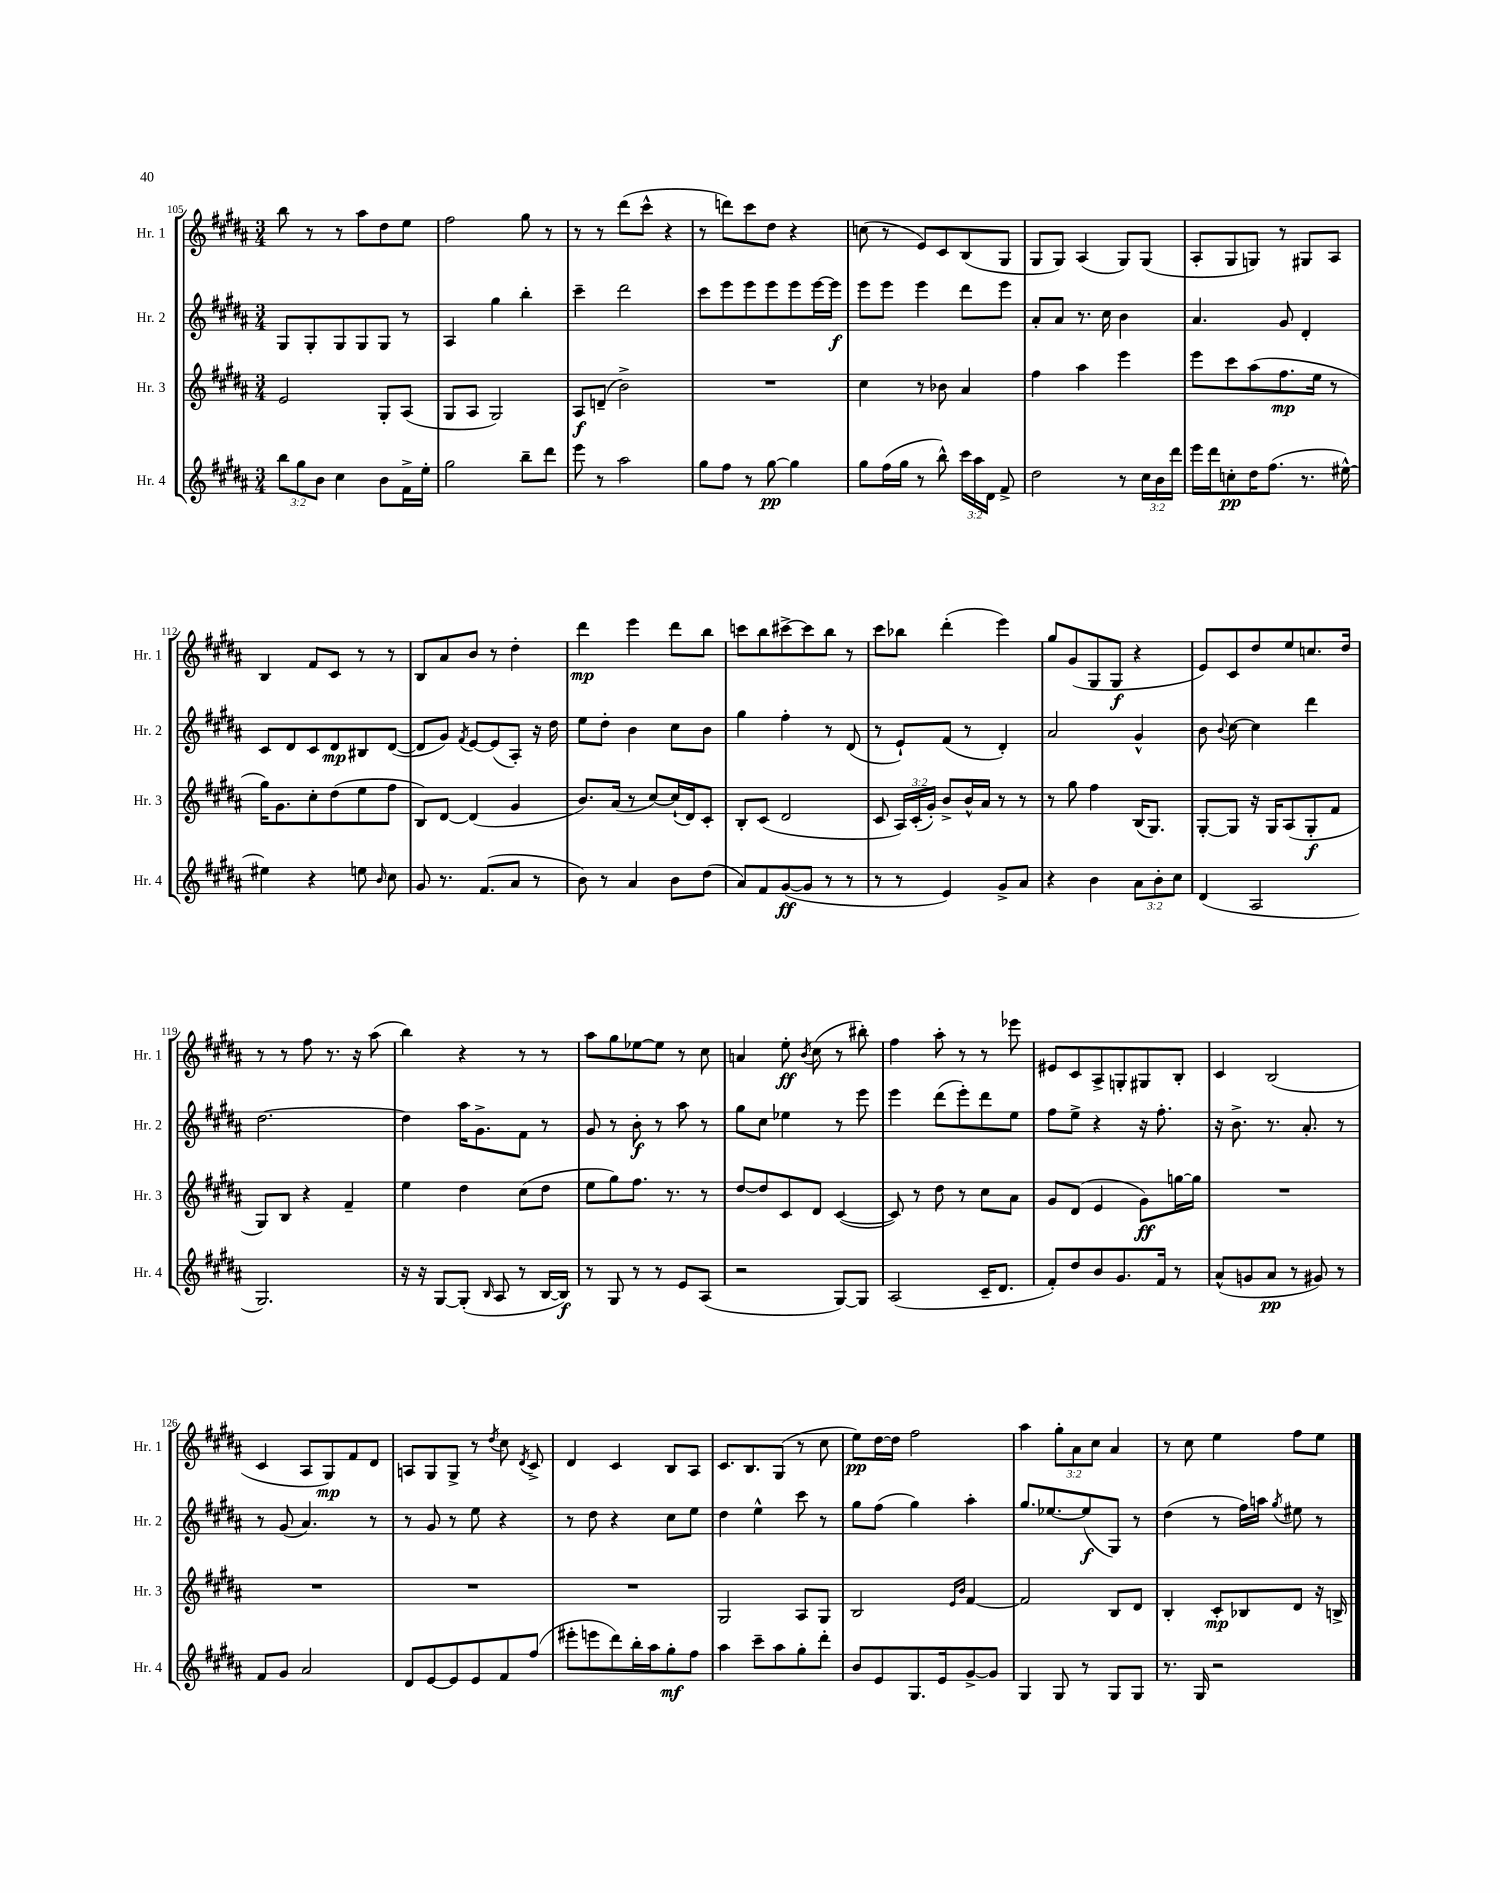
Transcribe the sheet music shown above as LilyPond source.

<<
\new StaffGroup <<
\new Staff = "s0" \with { instrumentName = "Hr. 1" shortInstrumentName = "Hr. 1" } {
    \clef treble \key b \major \numericTimeSignature \time 3/4 \override Staff.TupletNumber.text = #tuplet-number::calc-fraction-text
    \autoBeamOff b''8 r8 r8 ais''8[ dis''8 e''8] |
    fis''2 gis''8 r8 |
    r8 r8 dis'''8[( cis'''8]-^ r4 |
    r8 d'''8[) cis'''8 dis''8] r4 |
    c''8( r8 e'8[) cis'8 b8( gis8] |
    gis8[ gis8]) ais4( gis8[) gis8]( |
    ais8[-. gis8 g8]) r8 gis8[ ais8] |
    b4 fis'8[ cis'8] r8 r8 |
    b8[ ais'8 b'8] r8 dis''4-. |
    dis'''4\mp e'''4 dis'''8[ b''8] |
    c'''8[ b''8 cis'''8~-> cis'''8 b''8] r8 |
    cis'''8[ bes''8] dis'''4-.( e'''4) |
    gis''8[ gis'8( gis8 gis8]\f r4 |
    e'8[) cis'8 dis''8 e''8 c''8. dis''16] |
    r8 r8 fis''8 r8. r16 ais''8( |
    b''4) r4 r8 r8 |
    ais''8[ gis''8 ees''8~ ees''8] r8 cis''8 |
    a'4 e''8-.\ff \acciaccatura { b'8 } cis''8( r8 bis''8-.) |
    fis''4 ais''8-. r8 r8 ees'''8 |
    eis'8[ cis'8 ais8-> g8-. gis8 b8]-. |
    cis'4 b2( |
    cis'4 ais8[ gis8\mp) fis'8 dis'8] |
    a8[ gis8 gis8]-> r8 \acciaccatura { dis''8 } cis''8 \acciaccatura { dis'8 } cis'8-> |
    dis'4 cis'4 b8[ ais8] |
    cis'8.[ b8. gis8]( r8 cis''8 |
    e''8[\pp) dis''16~ dis''16] fis''2 |
    ais''4 \tuplet 3/2 { gis''8[-. ais'8 cis''8] } ais'4 |
    r8 cis''8 e''4 fis''8[ e''8] \bar "|." |
}
\new Staff = "s1" \with { instrumentName = "Hr. 2" shortInstrumentName = "Hr. 2" } {
    \clef treble \key b \major \numericTimeSignature \time 3/4
    \autoBeamOff gis8[ gis8-. gis8 gis8 gis8] r8 |
    ais4 gis''4 b''4-. |
    cis'''4-- dis'''2 |
    cis'''8[ e'''8 e'''8 e'''8 e'''8 e'''16~ e'''16]\f |
    e'''8[ e'''8] e'''4 dis'''8[ e'''8] |
    ais'8[-. ais'8] r8. cis''16 b'4 |
    ais'4. gis'8 dis'4-. |
    cis'8[ dis'8 cis'8 dis'8\mp bis8 dis'8]~( |
    dis'8[ gis'8]) \acciaccatura { fis'8 } e'8[~ e'8( ais8]-.) r16 dis''16 |
    e''8[ dis''8]-. b'4 cis''8[ b'8] |
    gis''4 fis''4-. r8 dis'8( |
    r8 e'8[-!) fis'8]( r8 dis'4-.) |
    ais'2 gis'4-^ |
    b'8 \appoggiatura { b'8 } cis''8~ cis''4 dis'''4 |
    dis''2.~ |
    dis''4 ais''16[ gis'8.-> fis'8] r8 |
    gis'8 r8 b'8-.\f r8 ais''8 r8 |
    gis''8[ cis''8] ees''4 r8 e'''8 |
    e'''4 dis'''8[( e'''8-.) dis'''8 e''8] |
    fis''8[ e''8]-> r4 r16 fis''8.-. |
    r16 b'8.-> r8. ais'8.-. r8 |
    r8 gis'8( ais'4.) r8 |
    r8 gis'8 r8 e''8 r4 |
    r8 dis''8 r4 cis''8[ e''8] |
    dis''4 e''4-^ cis'''8 r8 |
    gis''8[ fis''8]( gis''4) ais''4-. |
    gis''8.[ ees''8.~ ees''8\f( gis8]) r8 |
    dis''4( r8 fis''16[) a''16] \acciaccatura { gis''8 } eis''8 r8 \bar "|." |
}
\new Staff = "s2" \with { instrumentName = "Hr. 3" shortInstrumentName = "Hr. 3" } {
    \clef treble \key b \major \numericTimeSignature \time 3/4 \override Staff.TupletNumber.text = #tuplet-number::calc-fraction-text
    \autoBeamOff e'2 gis8[-. ais8]( |
    gis8[ ais8] gis2) |
    ais8[\f d'8]--( b'2->) |
    R2. |
    cis''4 r8 bes'8 ais'4 |
    fis''4 ais''4 e'''4 |
    e'''8[ cis'''8 ais''8( fis''8.\mp e''16] r8 |
    gis''16[) gis'8. cis''8-. dis''8( e''8 fis''8] |
    b8[) dis'8]~ dis'4( gis'4 |
    b'8.[) ais'16]( r8 cis''8[~) cis''16-!( dis'16) cis'8]-. |
    b8[-. cis'8]( dis'2 |
    cis'8 \tuplet 3/2 { ais16[) cis'16-.( gis'16]-.) } b'8[-> b'16-^ ais'16] r8 r8 |
    r8 gis''8 fis''4 b16[( gis8.]) |
    gis8[~-. gis8] r16 gis16[ ais8( gis8-.\f fis'8] |
    gis8[) b8] r4 fis'4-- |
    e''4 dis''4 cis''8[( dis''8] |
    e''8[ gis''8) fis''8.] r8. r8 |
    dis''8[~ dis''8 cis'8 dis'8] cis'4~( |
    cis'8) r8 dis''8 r8 cis''8[ ais'8] |
    gis'8[ dis'8]( e'4 gis'8[\ff) g''16~ g''16] |
    R2. |
    R2. |
    R2. |
    R2. |
    gis2 ais8[ gis8] |
    b2 \grace { e'16[ b'16] } fis'4~ |
    fis'2 b8[ dis'8] |
    b4-. cis'8[-.\mp bes8 dis'8] r16 b16-> \bar "|." |
}
\new Staff = "s3" \with { instrumentName = "Hr. 4" shortInstrumentName = "Hr. 4" } {
    \clef treble \key b \major \numericTimeSignature \time 3/4 \override Staff.TupletNumber.text = #tuplet-number::calc-fraction-text
    \autoBeamOff \tuplet 3/2 { b''8[ gis''8 b'8] } cis''4 b'8[ fis'16-> e''16]-. |
    gis''2 b''8[-- dis'''8] |
    e'''8 r8 ais''2 |
    gis''8[ fis''8] r8 gis''8~\pp gis''4 |
    gis''8[ fis''16( gis''16] r8 b''8-^) \tuplet 3/2 { cis'''16[ ais''16 dis'16] } fis'8-> |
    dis''2 r8 \tuplet 3/2 { cis''16[ b'16 dis'''16] } |
    e'''16[ dis'''16 c''8-.\pp dis''16 fis''8.]( r8. eis''16~-^) |
    eis''4 r4 e''8 \grace { b'16 } cis''8 |
    gis'8 r8. fis'8.[( ais'8] r8 |
    b'8) r8 ais'4 b'8[ dis''8]( |
    ais'8[) fis'8 gis'8~\ff( gis'8] r8 r8 |
    r8 r8 e'4) gis'8[-> ais'8] |
    r4 b'4 \tuplet 3/2 { ais'8[ b'8-. cis''8] } |
    dis'4( ais2 |
    gis2.) |
    r16 r16 gis8[~ gis8]-.( \grace { b16 } ais8 r8 b16[~ b16]\f) |
    r8 gis8 r8 r8 e'8[ ais8]( |
    r2 gis8[~) gis8] |
    ais2( cis'16[-- dis'8.] |
    fis'8[-.) dis''8 b'8 gis'8. fis'16] r8 |
    ais'8[-^( g'8 ais'8]\pp r8 gis'8) r8 |
    fis'8[ gis'8] ais'2 |
    dis'8[ e'8~ e'8 e'8 fis'8 fis''8]( |
    eis'''8[-. e'''8 dis'''8) b''16-. ais''16 gis''8-.\mf fis''8] |
    ais''4 cis'''8[-- ais''8 gis''8-. dis'''8]-. |
    b'8[ e'8 gis8. e'16 gis'8~-> gis'8] |
    gis4 gis8 r8 gis8[ gis8] |
    r8. gis16 r2 \bar "|." |
}
>>
>>
\layout { \context { \Score currentBarNumber = #105 } }
